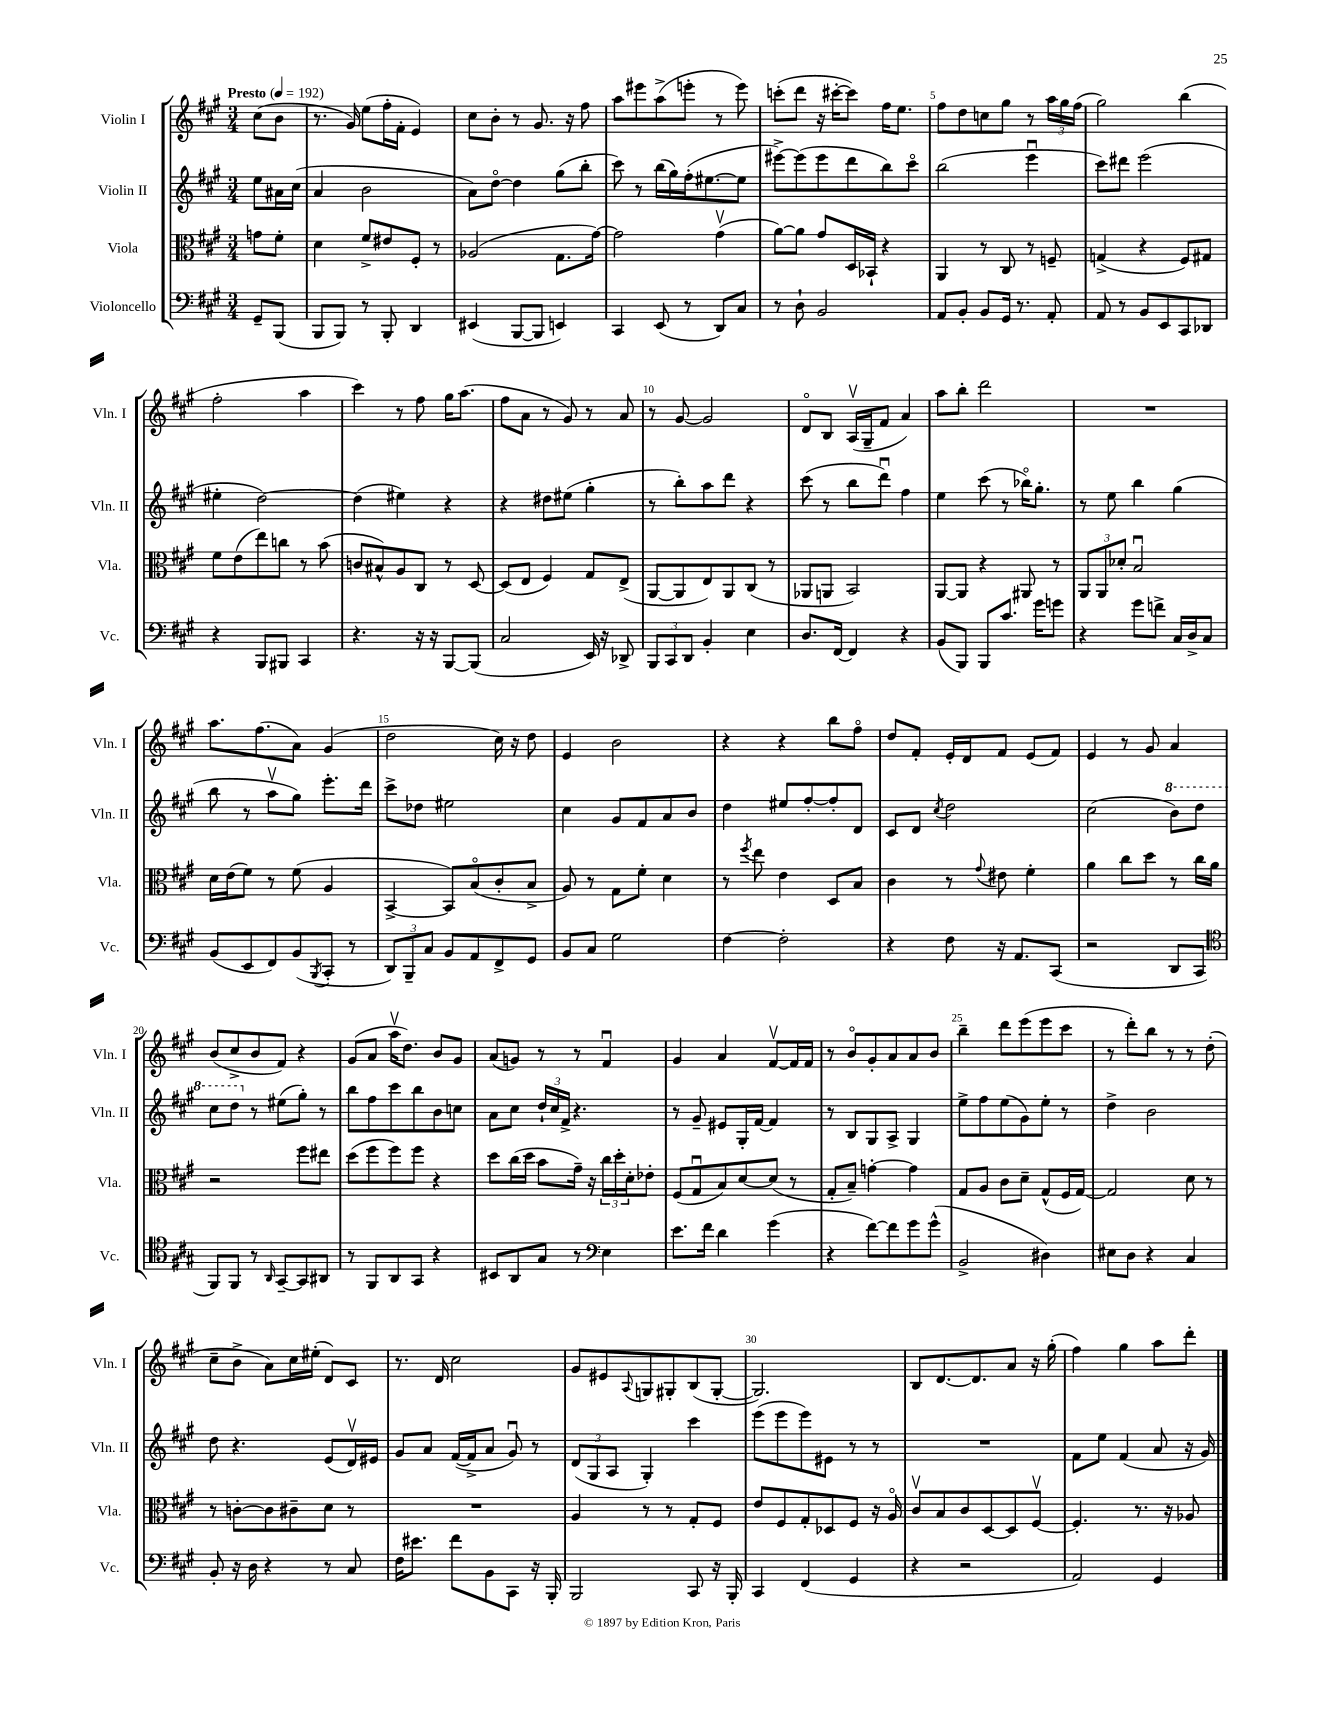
<<
\new StaffGroup <<
\new Staff = "s0" \with { instrumentName = "Violin I" shortInstrumentName = "Vln. I" } {
    \clef treble \key a \major \numericTimeSignature \time 3/4 \partial 4 \tempo "Presto" 4 = 192
    cis''8( b'8 |
    r8. gis'16) e''8( fis''16-. fis'16-. e'4) |
    cis''8 b'8-. r8 gis'8. r16 fis''8 |
    a''8 eis'''8 a''8->( e'''8-. r8 e'''8) |
    c'''8-.( d'''8 r16 cis'''16~-. cis'''8) fis''16 e''8. |
    fis''8 d''8 c''8 gis''8 r8 \tuplet 3/2 { a''16 gis''16 fis''16( } |
    gis''2) b''4( |
    fis''2-. a''4 |
    cis'''4) r8 fis''8 gis''16 a''8.( |
    fis''8 a'8 r8 gis'8) r8 a'8 |
    r8 gis'8~ gis'2 |
    d'8\flageolet b8 a16\upbow( gis16-- fis'8 a'4) |
    a''8 b''8-. d'''2 |
    R2. |
    a''8. fis''8.( a'8) gis'4( |
    d''2 cis''16) r16 d''8 |
    e'4 b'2 |
    r4 r4 b''8 fis''8\flageolet |
    d''8 fis'8-. e'16-. d'16 fis'8 e'8( fis'8) |
    e'4 r8 gis'8 a'4 |
    b'8( cis''8-> b'8 fis'8) r4 |
    gis'8( a'8 a''16\upbow d''8.) b'8 gis'8 |
    a'8( g'8) r8 r8 fis'4\downbow |
    gis'4 a'4 fis'8~\upbow fis'16 fis'16 |
    r8 b'8\flageolet gis'8-. a'8 a'8 b'8 |
    b''4-- d'''8 e'''8( e'''8 cis'''8 |
    r8 d'''8-.) b''8 r8 r8 d''8-.( |
    cis''8-- b'8-> a'8) cis''16 eis''16-.( d'8) cis'8 |
    r8. d'16 cis''2 |
    gis'8 eis'8 \appoggiatura { a8 } g8 gis8-. b8( gis8~-. |
    gis2.) |
    b8 d'8.~ d'8. a'8 r16 gis''16-.( |
    fis''4) gis''4 a''8 d'''8-. \bar "|." |
}
\new Staff = "s1" \with { instrumentName = "Violin II" shortInstrumentName = "Vln. II" } {
    \clef treble \key a \major \numericTimeSignature \time 3/4 \partial 4
    e''8 ais'16 cis''16( |
    a'4 b'2 |
    a'8) d''8~\flageolet d''4 gis''8( b''8-. |
    cis'''8) r8 b''16( gis''16) fis''16-.( eis''8.~ eis''8 |
    eis'''8~->) eis'''8( eis'''8 d'''8 b''8) cis'''8\flageolet |
    b''2( e'''4\downbow |
    cis'''8) dis'''8 e'''2( |
    eis''4-. d''2~) |
    d''4( eis''4) r4 |
    r4 dis''8 eis''8( gis''4-. |
    r8 b''8-.) a''8 d'''8 r4 |
    cis'''8( r8 b''8 d'''8\downbow) fis''4 |
    e''4 cis'''8( r8 bes''16\flageolet) gis''8.-. |
    r8 e''8 b''4 gis''4( |
    b''8 r8 a''8\upbow gis''8) e'''8.-. d'''16 |
    cis'''8-> des''8 eis''2 |
    cis''4 gis'8 fis'8 a'8 b'8 |
    d''4 eis''8 fis''8~-. fis''8-. d'8 |
    cis'8 d'8 \acciaccatura { cis''8 } d''2 |
    cis''2( \ottava #1 b''8) d'''8 |
    cis'''8 d'''8 \ottava #0 r8 eis''8( gis''8-.) r8 |
    b''8 fis''8 cis'''8 b''8 b'8 c''8 |
    a'8 cis''8 \tuplet 3/2 { d''16-! cis''16 fis'16-> } r4. |
    r8 gis'8-- eis'8 gis16-. fis'16~ fis'4 |
    r8 b8 gis8 a8-> gis4 |
    e''8-> fis''8 e''8( gis'8) e''8-. r8 |
    d''4-> b'2 |
    d''8 r4. e'8( d'16\upbow) eis'16 |
    gis'8 a'8 fis'16~( fis'16-> a'8 gis'8\downbow) r8 |
    \tuplet 3/2 { d'8( gis8 a8 } gis4-.) cis'''4 |
    e'''8( e'''8 e'''8) eis'8 r8 r8 |
    R2. |
    fis'8 e''8 fis'4( a'8 r16 gis'16) \bar "|." |
}
\new Staff = "s2" \with { instrumentName = "Viola" shortInstrumentName = "Vla." } {
    \clef alto \key a \major \numericTimeSignature \time 3/4 \partial 4
    g'8 fis'8-. |
    d'4 fis'8-> eis'8 fis8-. r8 |
    aes2( gis8. gis'16~) |
    gis'2 gis'4\upbow( |
    a'8~) a'8 gis'8 d16 bes,16-! r4 |
    a,4 r8 cis8 r8 f8-- |
    g4->( r4 fis8) gis8 |
    fis'8 e'8( e''8) c''8 r8 b'8( |
    c'8 bis8-^) a8 cis8 r8 d8~ |
    d8( e8 fis4) gis8 e8->( |
    a,8~ a,8 e8) a,8 cis8( r8 |
    aes,8 a,8 b,2) |
    a,8~ a,8 r4 ais,8 r8 |
    \tuplet 3/2 { a,8 a,8 des'8-. } b2\downbow |
    d'16 e'16( fis'8) r8 fis'8( a4 |
    b,4~-> b,8) b8\flageolet( cis'8-. b8-> |
    a8) r8 gis8 fis'8-. d'4 |
    r8 \acciaccatura { fis''8 } e''8 e'4 d8 b8 |
    cis'4 r8 \appoggiatura { gis'8 } eis'8 fis'4-. |
    a'4 cis''8 d''8 r8 cis''16 a'16 |
    r2 fis''8 eis''8 |
    d''8( fis''8 fis''8) fis''8 r4 |
    d''8 cis''16( d''16 b'8 gis'16--) r16 \tuplet 3/2 { cis''16 d''16-. d'16-. } ees'8-. |
    fis8( gis8\downbow b8) d'8~ d'8( r8 |
    gis8-. b8--) g'4~-. g'4 |
    gis8 a8 cis'8 d'8-- gis8-^( fis16 gis16~) |
    gis2 d'8 r8 |
    r8 c'8~-. c'8 cis'8-- d'8 r8 |
    R2. |
    a4 r8 r8 gis8-. fis8 |
    e'8 fis8 gis8-. des8 fis8 r16 a16\flageolet |
    cis'8\upbow b8 cis'8 d8~ d8 fis8~\upbow |
    fis4.-. r8. r16 aes8 \bar "|." |
}
\new Staff = "s3" \with { instrumentName = "Violoncello" shortInstrumentName = "Vc." } {
    \clef bass \key a \major \numericTimeSignature \time 3/4 \partial 4
    gis,8-- b,,8( |
    b,,8 b,,8) r8 b,,8-. d,4 |
    eis,4( b,,8~ b,,8 e,4) |
    cis,4 e,8( r8 d,8) cis8 |
    r8 d8-! b,2 |
    a,8 b,8-. b,8 gis,16 r8. a,8-. |
    a,8 r8 b,8 e,8 cis,8 des,8 |
    r4 b,,8 bis,,8 cis,4 |
    r4. r16 r16 b,,8~ b,,8( |
    cis2 e,16) r16 des,8-> |
    \tuplet 3/2 { b,,8 cis,8 d,8 } b,4-. e4 |
    d8. fis,16~ fis,4 r4 |
    b,8( b,,8) b,,8 cis'8. gis'16 g'8 |
    r4 gis'8 f'8-> cis16 d16-> cis8 |
    b,8( e,8 fis,8) b,8( \acciaccatura { b,,8 } cis,8-. r8 |
    \tuplet 3/2 { d,8) b,,8-- cis8 } b,8 a,8 fis,8-> gis,8 |
    b,8 cis8 gis2 |
    fis4~ fis2-. |
    r4 fis8 r16 a,8. cis,8( |
    r2 d,8 cis,8 |
    \clef tenor fis,8) fis,8 r8 \grace { a,16 } gis,8~-- gis,8 ais,8 |
    r8 fis,8 a,8 gis,8 r4 |
    bis,8 a,8 gis8 r8 \clef bass e4 |
    e'8. fis'16 d'4 gis'4( |
    r4 fis'8~) fis'8 gis'8 gis'8-^( |
    b,2-> dis4) |
    eis8 d8 r4 cis4 |
    b,8-. r16 d16 r4 r8 cis8 |
    fis16 eis'8. fis'8 b,8 cis,8 r16 b,,16-. |
    b,,2 cis,8 r16 b,,16-. |
    cis,4 fis,4( gis,4 |
    r4 r2 |
    a,2) gis,4 \bar "|." |
}
>>
>>
\layout { \context { \Score \override BarNumber.break-visibility = ##(#f #t #t) barNumberVisibility = #(every-nth-bar-number-visible 5) } }
